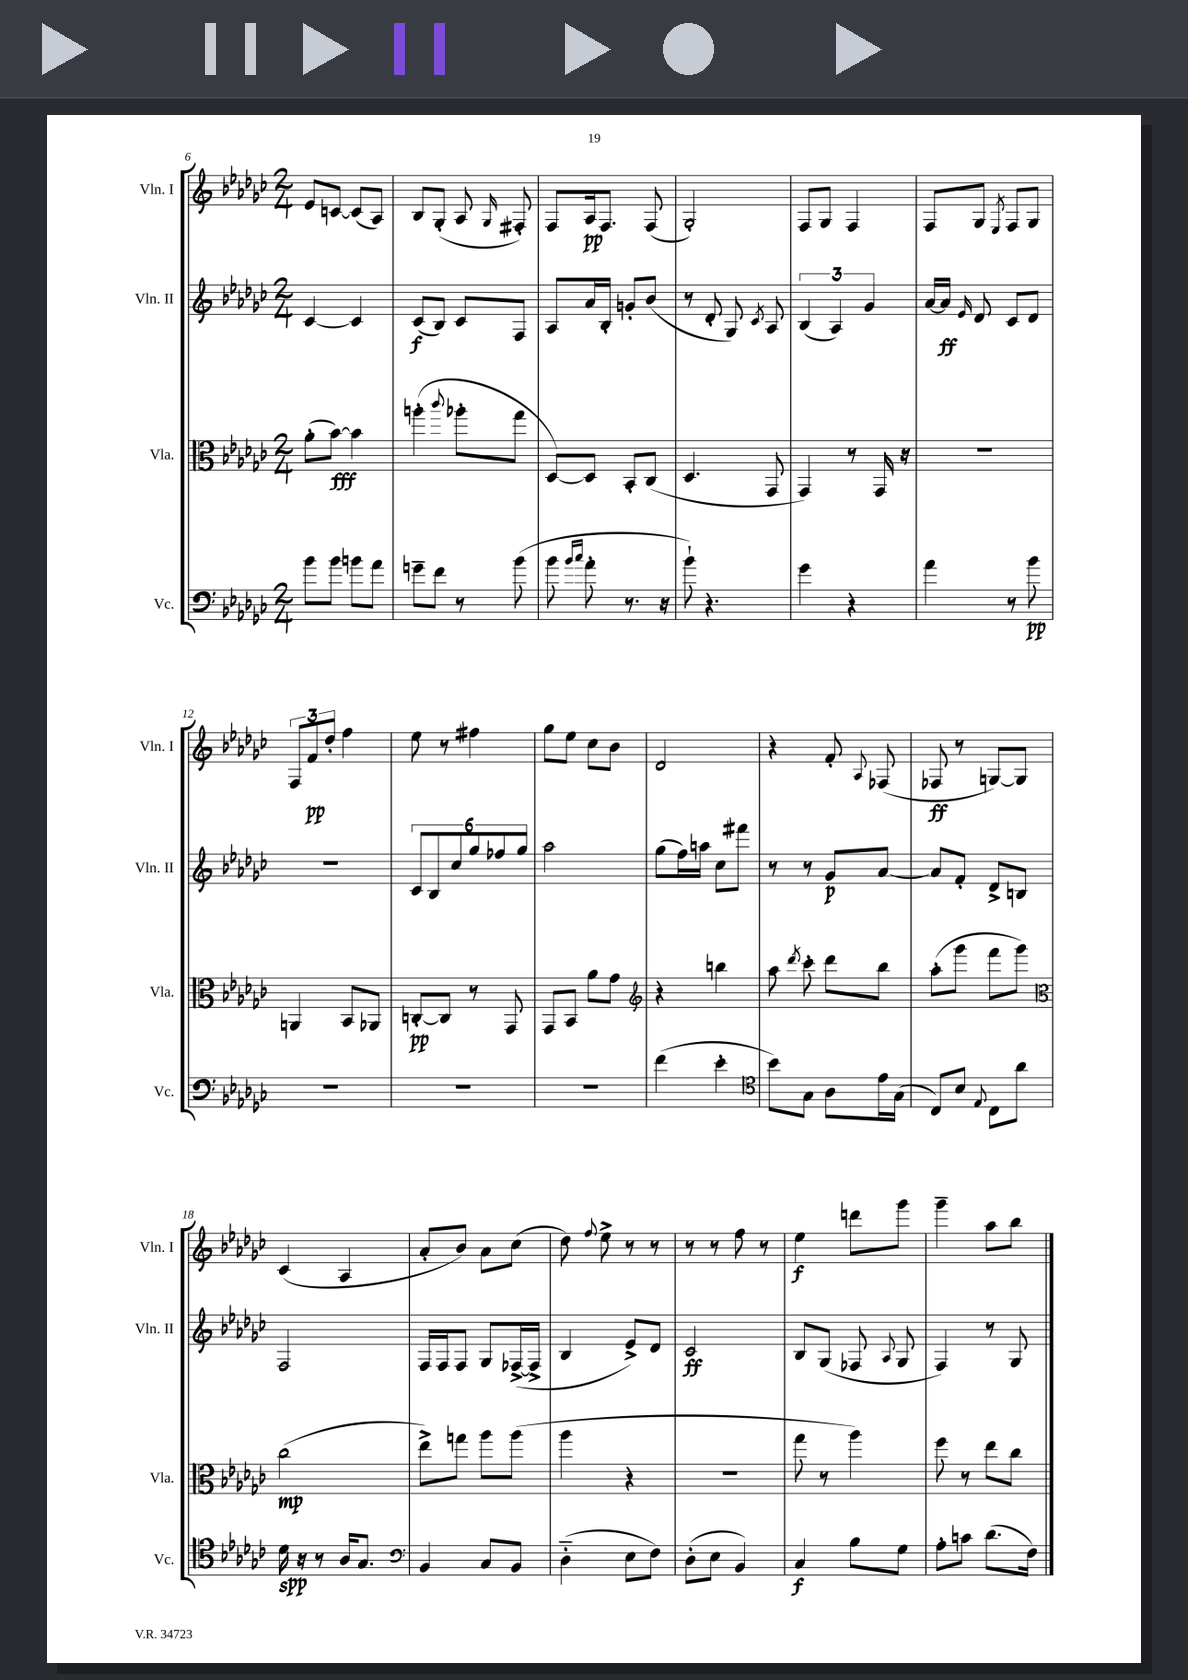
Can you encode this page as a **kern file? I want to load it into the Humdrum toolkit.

**kern	**kern	**kern	**kern
*staff4	*staff3	*staff2	*staff1
*clefF4	*clefC3	*clefG2	*clefG2
*k[b-e-a-d-g-c-]	*k[b-e-a-d-g-c-]	*k[b-e-a-d-g-c-]	*k[b-e-a-d-g-c-]
*M2/4	*M2/4	*M2/4	*M2/4
8b-	(8a-'	[4c-	8e-
8b-	[8b-)	.	[8c
8b	4b-]	4c-]	(8c]
8a-	.	.	8A-)
=	=	=	=
8g~	(4aa'	(8c-	8B-
8f	.	8B-)	(8G-'
.	8qqccc-	.	.
8r	8aa-'	8c-	8A-
.	.	.	16qqG-
(8b-	8gg-	8F	8F#')
=	=	=	=
8b-	[8D-)	8A-	8F
16qqb-	.	.	.
16qqcc-	.	.	.
8a-'	8D-]	16a-	16A-
.	.	16B-'	8.F
8.r	8BB-'	8g'	.
.	(8C-	(8b-	(8F
16r	.	.	.
=	=	=	=
8b-`)	4.D-	8r	2G-')
4.r	.	8d-'	.
.	.	8G-)	.
.	.	8qc-	.
.	8GG-	8A-	.
=	=	=	=
4g-	4GG-)	(6B-	8F
.	.	.	8G-
.	.	6A-)	.
4r	8r	.	4F
.	.	6g-	.
.	16GG-	.	.
.	16r	.	.
=	=	=	=
4a-	2r	[16a-	8F
.	.	16a-]	.
.	.	16qqe-	.
.	.	8d-	8G-
.	.	.	8qE-
8r	.	8c-	8F
8b-	.	8d-	8G-
=	=	=	=
2r	4AA	2r	12F
.	.	.	12f
.	.	.	12dd-'
.	8BB-	.	4ff
.	8AA-	.	.
=	=	=	=
2r	[8C'	12c-	8ee-
.	.	12B-	.
.	8C]	.	8r
.	.	12cc-	.
.	8r	12gg-	4ff#
.	.	12ff-	.
.	8GG-	.	.
.	.	12gg-	.
=	=	=	=
2r	8GG-	2aa-	8gg-
.	8BB-	.	8ee-
.	8a-	.	8cc-
.	8g-	.	8b-
=	=	=	=
*	*clefG2	*	*
(4f	4r	(8gg-	2d-
.	.	16ff)	.
.	.	16aa	.
4e-'	4bb	8cc-	.
.	.	8fff#	.
=	=	=	=
*clefC4	*	*	*
8b-)	8aa-	8r	4r
.	8qddd-	.	.
8G-	8ccc-'	8r	.
8A-	8ddd-	8g-	8f'
.	.	.	8qqA-
16e-	8bb-	[8a-	(8F-
(16G-	.	.	.
=	=	=	=
8C-)	(8aa-'	8a-]	8F-
8B-	8ggg-	8f'	8r
8qqE-	.	.	.
8C-	8fff	8d-^	[8G)
8a-	8ggg-)	8B	8G]
=	=	=	=
*	*clefC3	*	*
16d-	(2cc-	2F	(4c-
16r	.	.	.
8r	.	.	.
16A-	.	.	4A-
8.G-	.	.	.
=	=	=	=
*clefF4	*	*	*
4BB-	8ee-^)	16F	8a-'
.	.	16F	.
.	8gg	8F	8b-)
8C-	8aa-	8G-	8a-
8BB-	(8aa-	([16F-^	(8cc-
.	.	16F-^]	.
=	=	=	=
(4D-'~	4aa-	4B-	8dd-)
.	.	.	8qqff
.	.	.	8ee-^
8E-	4r	8e-^)	8r
8F)	.	8d-	8r
=	=	=	=
(8D-'	2r	2c-	8r
8E-	.	.	8r
4BB-)	.	.	8ff
.	.	.	8r
=	=	=	=
4C-	8gg-	8B-	4ee-
.	8r	(8G-	.
8B-	4aa-)	8F-	8ddd
.	.	8qqA-	.
8G-	.	8G-	8ggg-
=	=	=	=
8A-'	8ff	4F)	4ggg-~
8c	8r	.	.
(8.d-	8ee-	8r	8aa-
.	8cc-	8G-	8bb-
16F)	.	.	.
==	==	==	==
*-	*-	*-	*-
